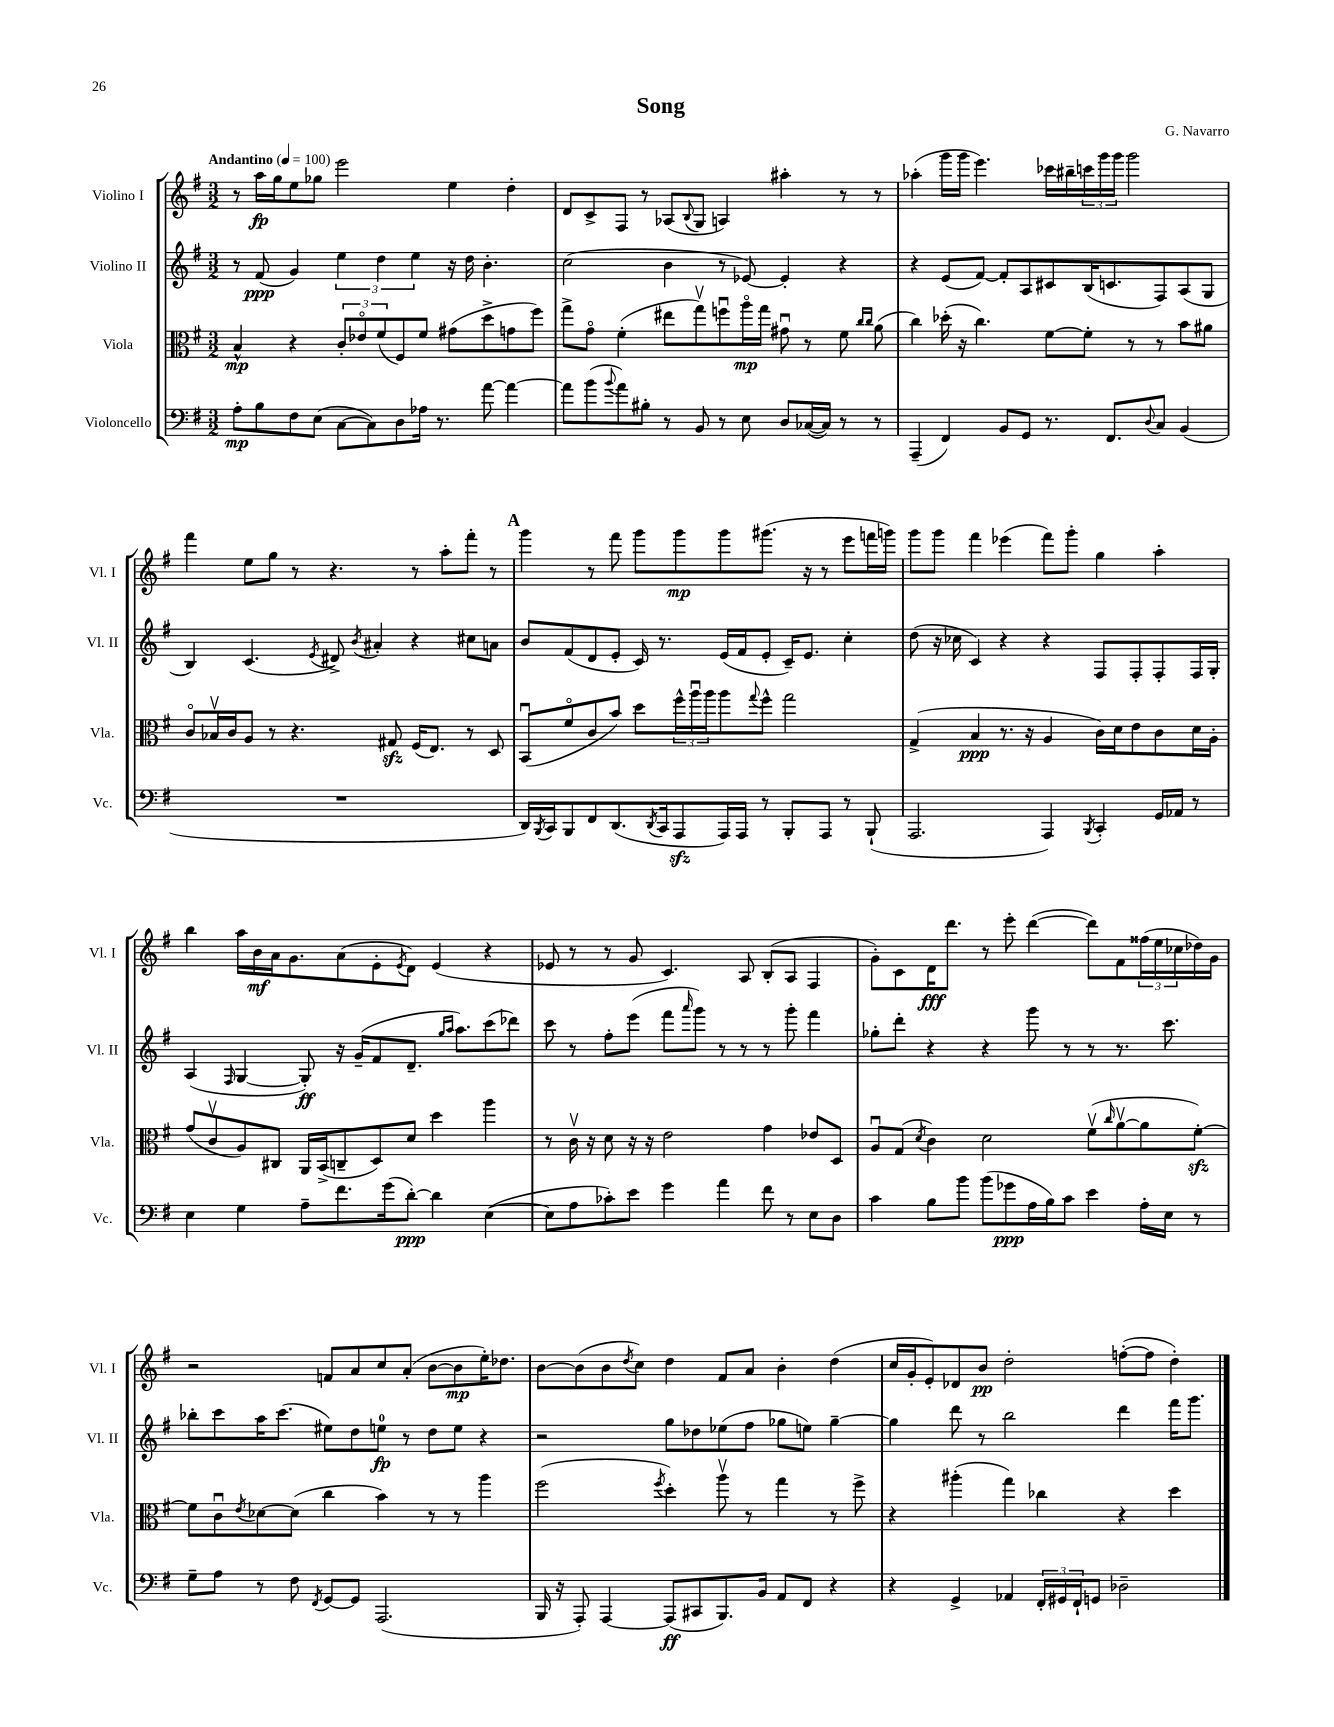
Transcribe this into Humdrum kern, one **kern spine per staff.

**kern	**kern	**kern	**kern
*staff4	*staff3	*staff2	*staff1
*clefF4	*clefC3	*clefG2	*clefG2
*k[f#]	*k[f#]	*k[f#]	*k[f#]
*M3/2	*M3/2	*M3/2	*M3/2
*MM100	*MM100	*MM100	*MM100
8A'	4B^^	8r	8r
8B	.	(8f#	16aa
.	.	.	16gg
8F#	4r	4g)	8ee
(8E	.	.	8gg-
[8C	12c'	6ee	2eee
.	12e-o	.	.
8C])	.	.	.
.	(12f#	6dd	.
8D	8F#)	.	.
.	.	6ee	.
16A-	8f#	.	.
8.r	.	.	.
.	(8g#	16r	4ee
.	.	16dd	.
[8a	8dd^	4.b'	.
4a_	8g	.	4dd'
.	8ff#)	.	.
=	=	=	=
8a]	8gg^	(2cc	8d
(8b	8go	.	8c^
8qqb	.	.	.
8a)	(4f#'	.	8F#
8B#'	.	.	8r
8r	8ee#	4b	(8A-
.	.	.	8qqB
8BB	8ggv)	.	8G
8r	8ffu	8r	4A)
8E	16aao	[8e-)	.
.	16gg	.	.
8D	8g#u	4e-']	4aa#'
([16C-	8r	.	.
16C-])	.	.	.
8r	8f#	4r	8r
.	16qqcc	.	.
.	16qqcc	.	.
8r	(8a	.	8r
=	=	=	=
(4AAA~	4cc)	4r	(4aa-'
4FF#)	(16dd-'	(8e	16ggg
.	16r	.	16ggg
.	4.cc)	[8f#)	4.eee)
8BB	.	8f#']	.
8GG	.	8A	.
8.r	[8f#	8c#	16ccc-
.	.	.	16bb#~
.	8f#']	(16B	24ccc
.	.	.	24ggg
8.FF#	.	8.c	.
.	.	.	24ggg
.	8r	.	2ggg
8qqD	.	.	.
8C	8r	8F#)	.
(4BB	8b	(8A	.
.	8a#	8G	.
=	=	=	=
1.r	8co	4B)	4fff#
.	16B-v	.	.
.	16c	.	.
.	8A	(4.c	8ee
.	8r	.	8gg
.	4.r	.	8r
.	.	8qe	.
.	.	8d#^)	4.r
.	.	8qb	.
.	.	4a#'	.
.	8G#	.	.
.	(16F#	4r	8r
.	8.E)	.	.
.	.	.	8aa'
.	8r	8cc#	8fff#'
.	8D	8a	8r
=	=	=	=
16DD)	(8BBu	8b	4ggg
8qBBB	.	.	.
16CC	.	.	.
8BBB	8f#o	(8f#	.
8FF#	8c	8d	8r
(8.DD	8b)	8e'	8fff#
.	8dd	16c)	8ggg
8qDD	.	.	.
16CC	.	8.r	.
8AAA	24ff#^^	.	8ggg
.	24aau	.	.
.	24aa	.	.
16AAA)	8aa	(16e	8ggg
16AAA	.	16f#	.
.	8qqgg	.	.
8r	8ff#^^	8e'	(8.ggg#
8BBB'	2gg	16c~)	.
.	.	8.e	16r
8AAA	.	.	8r
8r	.	4cc'	8eee
(8BBB`	.	.	16fff
.	.	.	16ggg)
=	=	=	=
2.AAA	(4G^	(8dd	8ggg
.	.	16r	8ggg
.	.	16cc-	.
.	4B	4c)	4fff#
.	8.r	4r	(4eee-
.	16r	.	.
4AAA)	4A	4r	8fff#)
.	.	.	8ggg'
8qBBB	.	.	.
4CC'	16c)	8F#	4gg
.	16d	.	.
.	8e	8F#'	.
16GG	8c	8F#'	4aa'
16AA-	.	.	.
8r	16d	16F#	.
.	16A'	16G'	.
=	=	=	=
4E	(8g	(4A	4bb
.	8cv	.	.
.	.	16qqF#	.
4G	8A)	[4G	16aa
.	.	.	16b
.	8C#	.	16a
.	.	.	8.g
8A~	16AA	8G'])	.
.	(16BB^	.	.
8.f#	8C~	16r	(8a
.	.	(16g~	.
.	8D)	8f#	8e'
(16g	.	.	.
.	.	.	8qe
[8d')	8d	8.d~	8d)
4d]	4dd	.	(4e
.	.	16qqgg	.
.	.	16qqaa	.
.	.	8.aa)	.
([4E	4aa	(8ccc	4r
.	.	8ddd-)	.
=	=	=	=
8E]	8r	8ccc	8e-
8A	16cv	8r	8r
.	16r	.	.
8c-')	8d	8ff#'	8r
8e	16r	(8eee	8g
.	16r	.	.
4g	2e	8fff#	4.c)
.	.	16qqaaa	.
.	.	8ggg)	.
4a	.	8r	.
.	.	8r	8A
8f#	4g	8r	(8B'
8r	.	8ggg'	8A
8E	8e-	4fff#	4F#
8D	8D	.	.
=	=	=	=
4c	8Au	8gg-'	8g')
.	(8G	8ddd'	8c
.	8qd	.	.
8B	4c)	4r	16d
.	.	.	8.ddd
8b	.	.	.
(8b	2d	4r	8r
8g-	.	.	8eee'
16A	.	8ggg	([4ddd
16B)	.	.	.
8c	.	8r	.
4e	(8f#v	8r	8ddd])
.	16qqcc	.	.
.	[8av	8.r	8f#
16A'	8a]	.	(24ff##
.	.	.	24ee
16E	.	8.ccc	.
.	.	.	24cc-
8r	[8f#')	.	16dd-)
.	.	.	16g
=	=	=	=
8G~	8f#]	8bb-'	2r
8A	8cu	8ccc	.
.	8qe	.	.
8r	[8d-	16aa	.
.	.	(8.ccc	.
8F#	(8d-]	.	.
8qFF#	.	.	.
[8GG	4cc	8ee#)	8f
8GG]	.	8dd	8a
(2.AAA	4b)	8ee	8cc
.	.	8r	(8a'
.	8r	8dd	[8b
.	8r	8ee	8b]
.	4aa	4r	16ee')
.	.	.	8.dd-
=	=	=	=
16BBB	(2ff#	2r	[8b
16r	.	.	.
8AAA')	.	.	(8b]
[4AAA	.	.	8b
.	.	.	8qdd
.	.	.	8cc)
.	8qff#	.	.
(8AAA]	4dd')	8gg	4dd
8CC#	.	8dd-	.
8.BBB)	8aav	(8ee-	8f#
.	8r	8ff#	8a
16BB	.	.	.
8AA	4gg	8gg-	4b'
8FF#	.	8ee)	.
4r	8r	[4gg-~	(4dd
.	8ff#^	.	.
=	=	=	=
4r	4r	4gg-]	16cc
.	.	.	16g'
.	.	.	8e')
4GG^	(4aa#'	8ddd	8d-
.	.	8r	8b
4AA-	4gg)	2bb	2dd'
24FF#'	4cc-	.	.
24GG#	.	.	.
24FF#`	.	.	.
8GG	.	.	.
2D-~	4r	4ddd	([8ff'
.	.	.	8ff]
.	4dd	16fff#	4dd')
.	.	8.ggg	.
==	==	==	==
*-	*-	*-	*-
